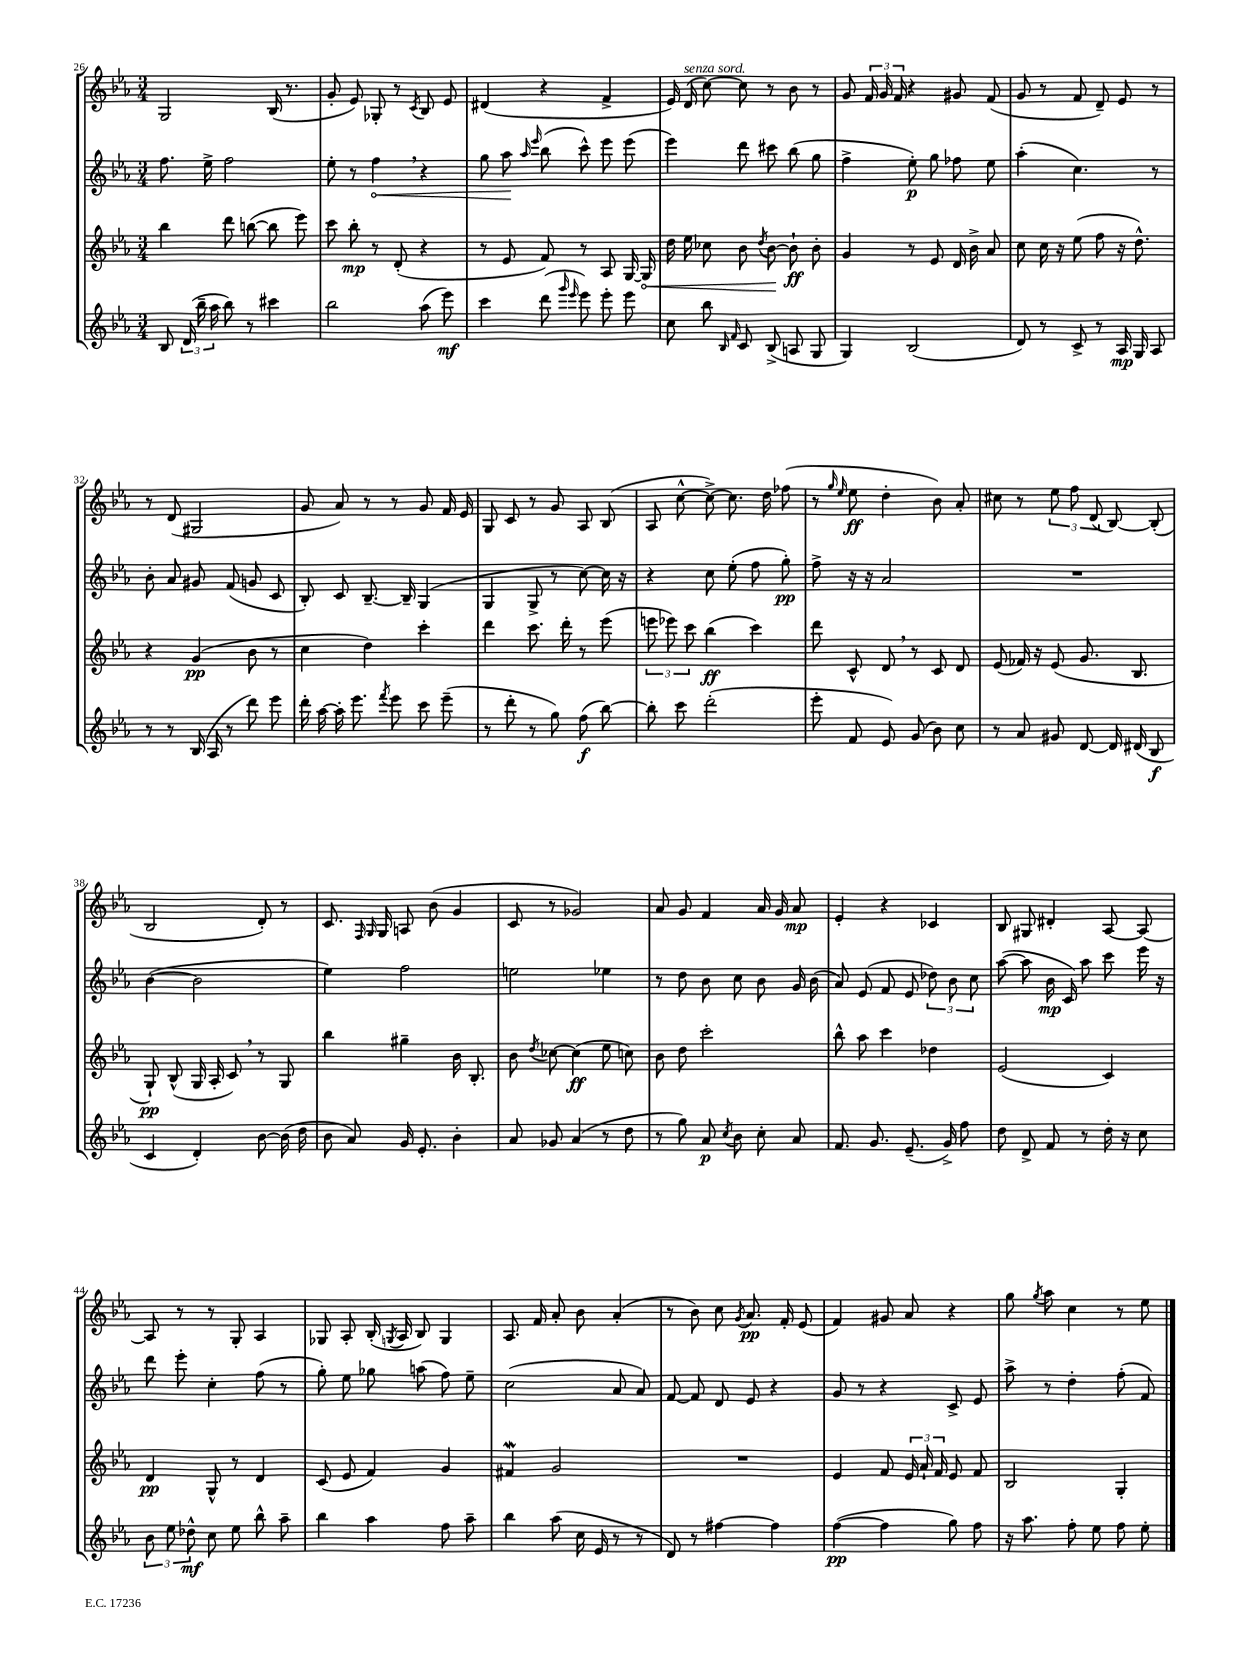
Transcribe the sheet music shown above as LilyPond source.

<<
\new StaffGroup <<
\new Staff = "s0" {
    \clef treble \key ees \major \numericTimeSignature \time 3/4
    \autoBeamOff g2 bes16( r8. |
    g'8-. ees'8) ges8-. r8 \acciaccatura { c'8 } bes8 ees'8 |
    dis'4( r4 f'4-> |
    ees'16) d'16^\markup { \italic "senza sord." }( c''8~) c''8 r8 bes'8 r8 |
    g'8 \tuplet 3/2 { f'16 g'16 f'16 } r4 gis'8 f'8( |
    g'8 r8 f'8 d'8--) ees'8 r8 |
    r8 d'8( gis2 |
    g'8 aes'8) r8 r8 g'8 f'16 ees'16 |
    g8 c'8 r8 g'8 aes8 bes8( |
    aes8 c''8~-^ c''8~->) c''8. d''16 fes''8( |
    r8 \grace { g''16 ees''16 } ees''8\ff d''4-. bes'8) aes'8-. |
    cis''8 r8 \tuplet 3/2 { ees''8 f''8 d'8( } bes8~) bes8-.( |
    bes2 d'8-.) r8 |
    c'8. \grace { f16 g16 } g16 a8 bes'8( g'4 |
    c'8 r8 ges'2) |
    aes'8 g'8 f'4 aes'16 g'16 aes'8\mp |
    ees'4-. r4 ces'4 |
    bes8 gis8 dis'4-. aes8~ aes8~ |
    aes8 r8 r8 g8-. aes4 |
    ges8 aes8-. bes16-.( \acciaccatura { g8 } aes16 bes8) g4 |
    aes8. f'16 aes'8-. bes'8 aes'4-.( |
    r8 bes'8) c''8 \acciaccatura { g'8 } aes'8.\pp f'16-. ees'8( |
    f'4) gis'8 aes'8 r4 |
    g''8 \acciaccatura { g''8 } aes''8 c''4 r8 ees''8 \bar "|." |
}
\new Staff = "s1" {
    \clef treble \key ees \major \numericTimeSignature \time 3/4
    \autoBeamOff f''8. ees''16-> f''2 |
    ees''8-. r8 \once \override Hairpin.circled-tip = ##t f''4\< \breathe r4 |
    g''8 aes''8\! \grace { aes''16 ees'''16 } bes''8( c'''8-^) ees'''8 ees'''8( |
    ees'''4) d'''8 cis'''8 bes''8( g''8 |
    f''4-> ees''8-.\p) g''8 fes''8 ees''8 |
    aes''4-.( c''4.) r8 |
    bes'8-. aes'8 gis'8 f'8( g'8 c'8 |
    bes8-.) c'8 bes8.~-- bes16-- g4( |
    g4 g8-> r8 c''8~) c''16 r16 |
    r4 c''8 ees''8-.( f''8 g''8-.\pp) |
    f''8-> r16 r16 aes'2 |
    R2. |
    bes'4~( bes'2 |
    ees''4) f''2 |
    e''2 ees''4 |
    r8 d''8 bes'8 c''8 bes'8 g'16 bes'16( |
    aes'8) ees'8( f'8 ees'8 \tuplet 3/2 { des''8) bes'8 c''8 } |
    aes''8~( aes''8 bes'16\mp c'16) aes''8 c'''8 ees'''16 r16 |
    d'''8 ees'''8-. c''4-. f''8( r8 |
    g''8-.) ees''8 ges''8 a''8( f''8) ees''8-- |
    c''2( aes'8 aes'8) |
    f'8~ f'8 d'8 ees'8 r4 |
    g'8 r8 r4 c'8-> ees'8 |
    aes''8-> r8 d''4-. f''8-.( f'8) \bar "|." |
}
\new Staff = "s2" {
    \clef treble \key ees \major \numericTimeSignature \time 3/4
    \autoBeamOff bes''4 d'''8 b''8~( b''8 ees'''8) |
    c'''8 bes''8-.\mp r8 d'8-.( r4 |
    r8 ees'8 f'8) r8 aes8 g16~ \once \override Hairpin.circled-tip = ##t g16\< |
    d''16 ees''16 ces''8 bes'8 \acciaccatura { d''8 } bes'8~\! bes'8-!\ff bes'8-. |
    g'4 r8 ees'8 d'16 bes'16-> aes'8 |
    c''8 c''16 r16 ees''8( f''8 r16 d''8.-^) |
    r4 g'4\pp( bes'8 r8 |
    c''4 d''4) c'''4-. |
    d'''4 c'''8. d'''16-. r8 ees'''8( |
    \tuplet 3/2 { e'''8 ees'''8) c'''8 } bes''4\ff( c'''4) |
    d'''8 c'8-^ d'8 \breathe r8 c'8 d'8 |
    ees'8( fes'16) r16 ees'8( g'8. bes8. |
    g8-!\pp) bes8-^( g16 aes16-. c'8) \breathe r8 g8 |
    bes''4 gis''4-- bes'16 bes8.-. |
    bes'8 \acciaccatura { d''8 } ces''8~ ces''4\ff( ees''8 c''8) |
    bes'8 d''8 c'''2-. |
    bes''8-^ aes''8 c'''4 des''4 |
    ees'2( c'4) |
    d'4\pp g8-^ r8 d'4 |
    c'8( ees'8 f'4) g'4 |
    fis'4\mordent g'2 |
    R2. |
    ees'4 f'8 \tuplet 3/2 { ees'16 aes'16-! f'16 } ees'8 f'8 |
    bes2 g4-. \bar "|." |
}
\new Staff = "s3" {
    \clef treble \key ees \major \numericTimeSignature \time 3/4
    \autoBeamOff bes8 \tuplet 3/2 { d'16( bes''16-- aes''16 } bes''8) r8 cis'''4 |
    bes''2 aes''8( ees'''8\mf) |
    c'''4 d'''8( \grace { g'''16 ees'''16 } ees'''8) ees'''8-. ees'''8 |
    c''8 bes''8 \grace { bes16 f'16 } c'8 bes8->( a8 g8 |
    g4) bes2( |
    d'8) r8 c'8-> r8 aes16\mp g16 aes8 |
    r8 r8 bes16( aes16 r8 d'''8) ees'''8 |
    d'''16-. aes''16~ aes''16-. ees'''8. \acciaccatura { f'''8 } ees'''8 c'''8 ees'''8--( |
    r8 d'''8-. r8 g''8) f''8\f( bes''8~) |
    bes''8-. c'''8 d'''2-.( |
    ees'''8-. f'8 ees'8) g'8( bes'8) c''8 |
    r8 aes'8 gis'8 d'8~ d'16 dis'16( bes8\f |
    c'4 d'4-.) bes'8~ bes'16( d''16 |
    bes'8 aes'8) g'16 ees'8.-. bes'4-. |
    aes'8 ges'8 aes'4( r8 d''8 |
    r8 g''8) aes'8\p \acciaccatura { c''8 } bes'8 c''8-. aes'8 |
    f'8. g'8. ees'8.--( g'16->) f''8 |
    d''8 d'8-> f'8 r8 d''16-. r16 c''8 |
    \tuplet 3/2 { bes'8 ees''8 des''8-^\mf } c''8 ees''8 bes''8-^ aes''8-- |
    bes''4 aes''4 f''8 aes''8-- |
    bes''4 aes''8( c''16 ees'16 r8 r8 |
    d'8) r8 fis''4~ fis''4 |
    f''4~\pp( f''4 g''8) f''8 |
    r16 aes''8. f''8-. ees''8 f''8 ees''8-. \bar "|." |
}
>>
>>
\layout { \context { \Score currentBarNumber = #26 } }
